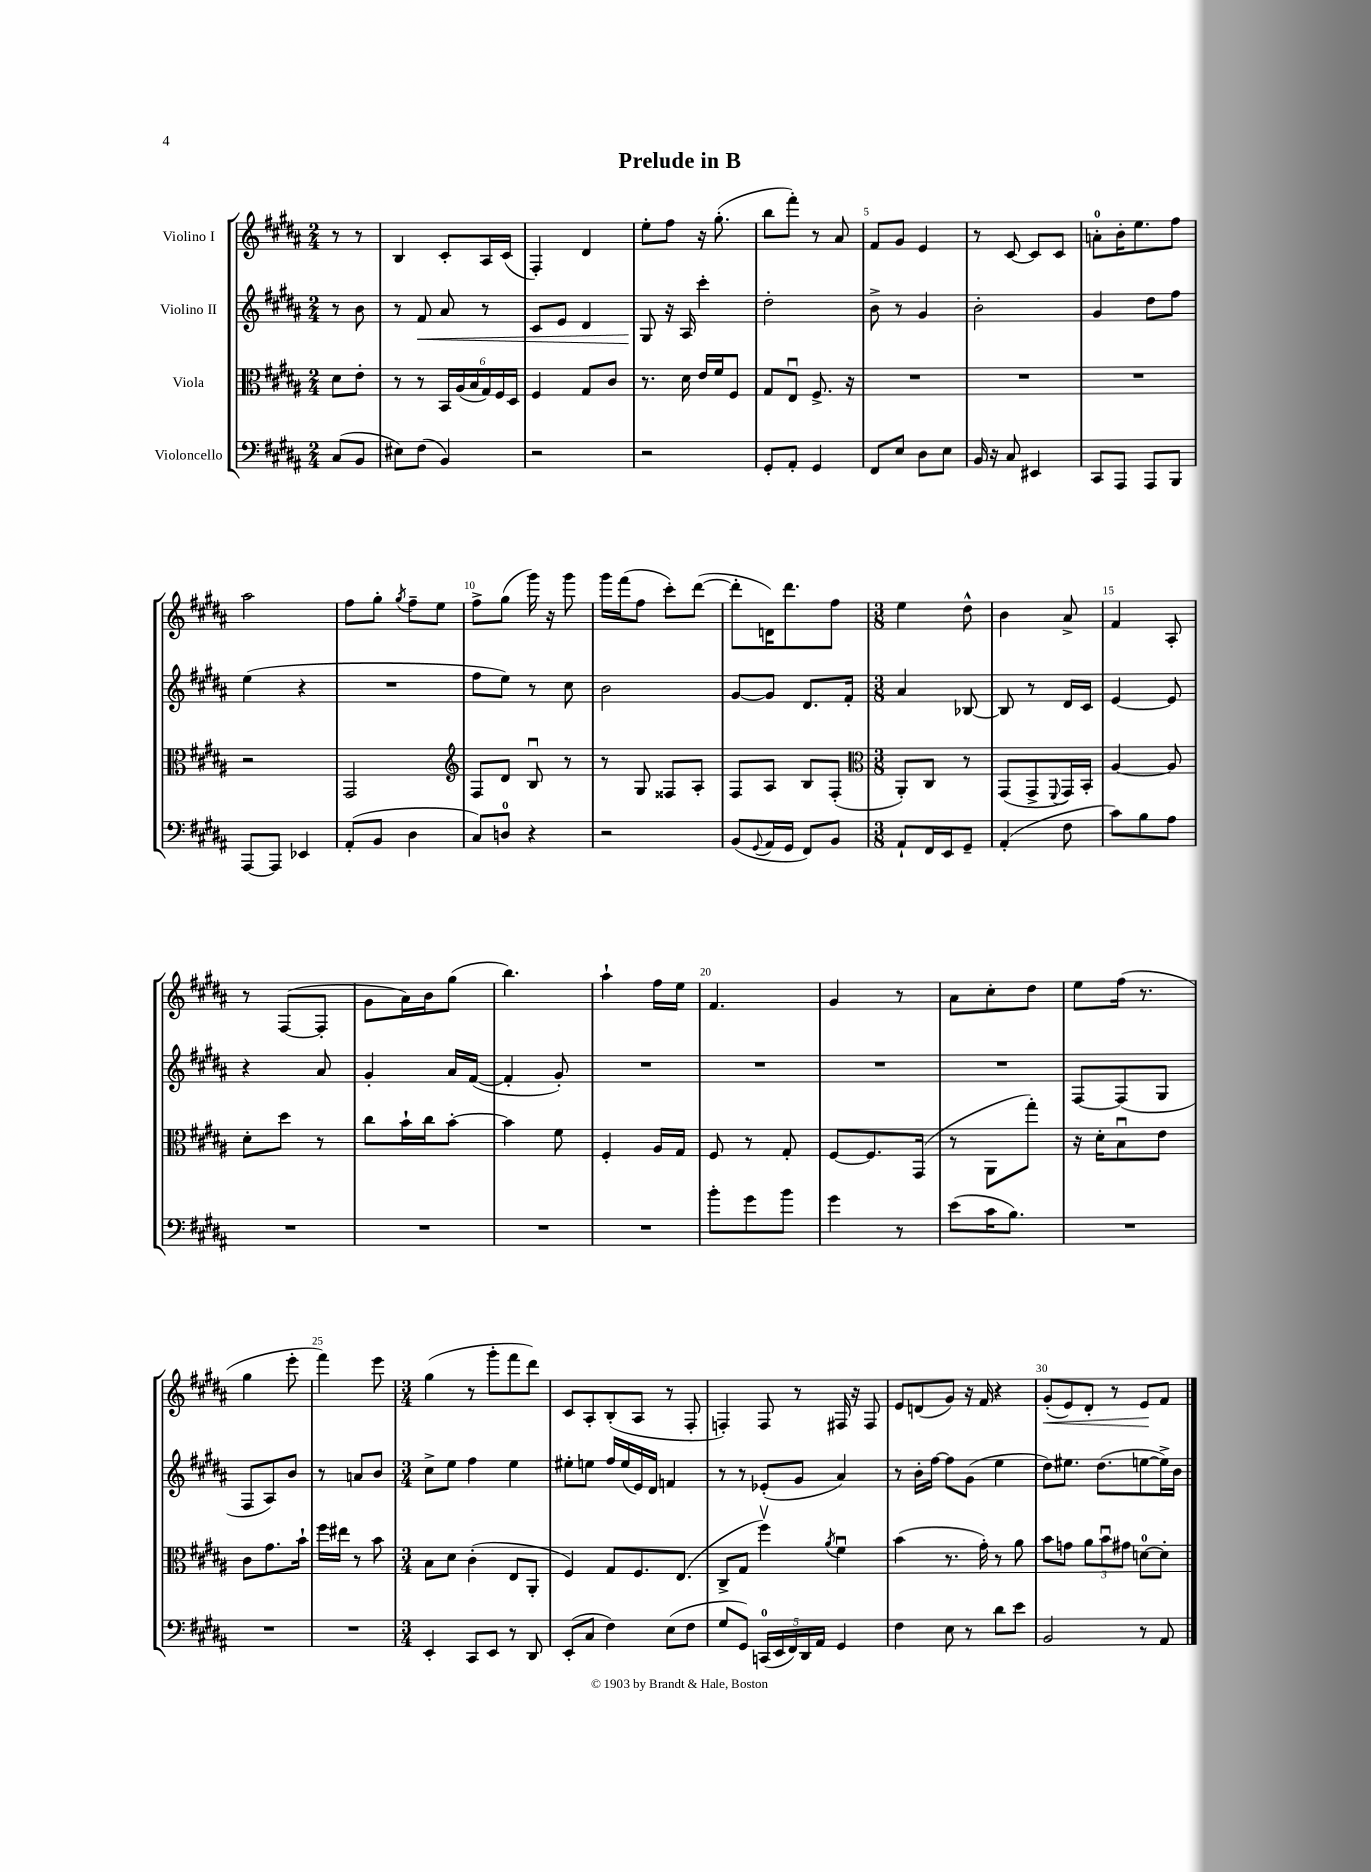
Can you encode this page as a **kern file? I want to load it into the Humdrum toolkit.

**kern	**kern	**kern	**dynam	**kern	**dynam
*part4	*part3	*part2	*part2	*part1	*part1
*staff4	*staff3	*staff2	*staff2	*staff1	*staff1
*I"Violoncello	*I"Viola	*I"Violino II	*	*I"Violino I	*
*clefF4	*clefC3	*clefG2	*	*clefG2	*
*k[f#c#g#d#a#]	*k[f#c#g#d#a#]	*k[f#c#g#d#a#]	*	*k[f#c#g#d#a#]	*
*M2/4	*M2/4	*M2/4	*	*M2/4	*
=	=	=	=	=	=
(8C#/L	8d#\L	8r	.	8r	.
8BB/J	8e'\J	8b\	.	8r	.
=1	=1	=1	=1	=1	=1
8E#X\L)	8r	8r	.	4B/	.
!	!	!	!LO:HP:b	!	!
(8F#\J	8r	8f#/	<	.	.
4BB/)	24BB/LL	8a#/	.	8c#'/L	.
.	(24A#/	.	.	.	.
.	24B/	.	.	.	.
.	24G#/)	8r	.	16A#/L	.
.	24F#/	.	.	.	.
.	.	.	.	(16c#/JJ	.
.	24D#/JJ	.	.	.	.
=2	=2	=2	=2	=2	=2
2r	4F#/	8c#/L	.	4F#'/)	.
.	.	8e/J	.	.	.
.	8G#/L	4d#/	.	4d#/	.
.	8c#/J	.	.	.	.
=3	=3	=3	=3	=3	=3
2r	8.r	8G#/	.	8ee'\L	.
.	.	16r	[	8ff#\J	.
.	16d#\	16A#/	.	.	.
.	16e/LL	4ccc#'\	.	16r	.
.	16f#/J	.	.	(8.gg#'\	.
.	8F#/J	.	.	.	.
=4	=4	=4	=4	=4	=4
8GG#'/L	8G#/L	2dd#'\	.	8bb\L	.
8AA#'/J	8Eu/J	.	.	8fff#'\J)	.
4GG#/	8.F#^/	.	.	8r	.
.	.	.	.	8a#/	.
.	16r	.	.	.	.
=5	=5	=5	=5	=5	=5
8FF#/L	2r	8b^\	.	8f#/L	.
8E/J	.	8r	.	8g#/J	.
8D#\L	.	4g#/	.	4e/	.
8E\J	.	.	.	.	.
=6	=6	=6	=6	=6	=6
16BB/	2r	2b'\	.	8r	.
16r	.	.	.	.	.
8C#/	.	.	.	[8c#/	.
4EE#X/	.	.	.	8c#/L]	.
.	.	.	.	8c#/J	.
=7	=7	=7	=7	=7	=7
8CC#/L	2r	4g#/	.	8an'\L	.
8AAA#/J	.	.	.	16b'\K	.
.	.	.	.	8.ee\	.
8AAA#/L	.	8dd#\L	.	.	.
8BBB/J	.	8ff#\J	.	8ff#\J	.
!!LO:LB:g=z
=8	=8	=8	=8	=8	=8
[8AAA#/L	2r	(4ee\	.	2aa#\	.
8AAA#/J]	.	.	.	.	.
4EE-X/	.	4r	.	.	.
=9	=9	=9	=9	=9	=9
(8AA#'/L	2GG#/	2r	.	8ff#\L	.
8BB/J	.	.	.	8gg#'\J	.
.	.	.	.	8qgg#/	.
4D#\	.	.	.	8ff#~\L	.
.	.	.	.	8ee\J	.
=10	=10	=10	=10	=10	=10
*	*clefG2	*	*	*	*
8C#/L)	8F#/L	8ff#\L	.	8ff#^\L	.
8Dn/J	8d#/J	8ee\J)	.	(8gg#\J	.
4r	8Bu/	8r	.	16ggg#\)	.
.	.	.	.	16r	.
.	8r	8cc#\	.	8ggg#\	.
=11	=11	=11	=11	=11	=11
2r	8r	2b\	.	16ggg#\LL	.
.	.	.	.	(16fff#\J	.
.	8G#/	.	.	8ff#\J	.
.	8F##X/L	.	.	8ccc#'\L)	.
.	8A#'/J	.	.	([8ddd#\J	.
=12	=12	=12	=12	=12	=12
(8BB/L	8F#/L	[8g#/L	.	8ddd#'\L]	.
8qqGG#/	.	.	.	.	.
16AA#/L	8A#/J	8g#/J]	.	16dn\K)	.
16GG#/JJ	.	.	.	8.ddd#\	.
8FF#/L)	8B/L	8.d#/L	.	.	.
8BB/J	(8F#'/J	.	.	8ff#\J	.
.	.	16f#'/Jk	.	.	.
=13	=13	=13	=13	=13	=13
*	*clefC3	*	*	*	*
*M3/8	*M3/8	*M3/8	*	*M3/8	*
8AA#`/L	8AA#'/L)	4a#/	.	4ee\	.
16FF#/L	8C#/J	.	.	.	.
16EE/J	.	.	.	.	.
8GG#~/J	8r	[8B-X/	.	8dd#^^\	.
=14	=14	=14	=14	=14	=14
(4AA#'/	(8GG#/L	8B-/]	.	4b\	.
.	8GG#^/	8r	.	.	.
.	8qqFF#/	.	.	.	.
8F#\	16GG#/L)	16d#/LL	.	8a#^/	.
.	16BB'/JJ	16c#/JJ	.	.	.
=15	=15	=15	=15	=15	=15
8c#\L)	[4A#/	[4e/	.	4f#/	.
8B\	.	.	.	.	.
8A#\J	8A#/]	8e/]	.	8A#'/	.
!!LO:LB:g=z
=16	=16	=16	=16	=16	=16
4.r	8d#'\L	4r	.	8r	.
.	8dd#\J	.	.	([8F#/L	.
.	8r	8a#/	.	8F#'/J]	.
=17	=17	=17	=17	=17	=17
4.r	8cc#\L	4g#'/	.	8g#\L	.
.	16b`\L	.	.	16a#\L)	.
.	16cc#\J	.	.	16b\J	.
.	[8b'\J	16a#/LL	.	(8gg#\J	.
.	.	([16f#/JJ	.	.	.
=18	=18	=18	=18	=18	=18
4.r	4b\]	4f#'/]	.	4.bb\)	.
.	8f#\	8g#'/)	.	.	.
=19	=19	=19	=19	=19	=19
4.r	4F#'/	4.r	.	4aa#`\	.
.	16A#/LL	.	.	16ff#\LL	.
.	16G#/JJ	.	.	16ee\JJ	.
=20	=20	=20	=20	=20	=20
8b'\L	8F#/	4.r	.	4.f#/	.
8g#\	8r	.	.	.	.
8b\J	8G#'/	.	.	.	.
=21	=21	=21	=21	=21	=21
4g#\	[8F#/L	4.r	.	4g#/	.
.	8.F#/]	.	.	.	.
8r	.	.	.	8r	.
.	(16GG#/Jk	.	.	.	.
=22	=22	=22	=22	=22	=22
(8e\L	8r	4.r	.	8a#\L	.
16c#\K	8AA#\L	.	.	8cc#'\	.
8.B\J)	.	.	.	.	.
.	8gg#'\J)	.	.	8dd#\J	.
=23	=23	=23	=23	=23	=23
4.r	16r	[8F#/L	.	8ee\L	.
.	16d#'\KL	.	.	.	.
.	8Bu\	(8F#/]	.	(16ff#\Jk	.
.	.	.	.	8.r	.
.	8e\J	8G#/J	.	.	.
!!LO:LB:g=z
=24	=24	=24	=24	=24	=24
4.r	8c#\L	8F#/L	.	4gg#\	.
.	8.g#\	8A#/)	.	.	.
.	.	8b/J	.	8eee'\	.
.	16b`\Jk	.	.	.	.
=25	=25	=25	=25	=25	=25
4.r	16ff#\LL	8r	.	4fff#\)	.
.	16ee#X\JJ	.	.	.	.
.	8r	8an/L	.	.	.
.	8b\	8b/J	.	8eee\	.
=26	=26	=26	=26	=26	=26
*M3/4	*M3/4	*M3/4	*	*M3/4	*
4EE'/	8B\L	8cc#^\L	.	(4gg#\	.
.	8d#\J	8ee\J	.	.	.
8CC#/L	(4c#'\	4ff#\	.	8r	.
8EE/J	.	.	.	8ggg#'\L	.
8r	8E/L	4ee\	.	8fff#\	.
8DD#/	8AA#'/J	.	.	8ddd#\J)	.
=27	=27	=27	=27	=27	=27
(8EE'/L	4F#/)	8ee#X'\L	.	8c#/L	.
8C#/J	.	8een\J	.	8A#'/	.
4F#\)	8G#/L	16ff#/LL	.	(8B'/	.
.	.	(16ee/	.	.	.
.	8.F#/	16e/)	.	8A#/J	.
.	.	16d#/JJ	.	.	.
(8E\L	.	4fn/	.	8r	.
.	(8.E/J	.	.	.	.
8F#\J	.	.	.	8F#'/	.
=28	=28	=28	=28	=28	=28
8G#/L	8C#^/L	8r	.	4Fn'/)	.
8GG#/J)	8G#/J	8r	.	.	.
(20CCn/LL	4ff#v\)	(8e-X'/L	.	8F/	.
20EE/	.	.	.	.	.
20FF#/)	.	.	.	.	.
.	.	8g#/J	.	8r	.
20DD#/	.	.	.	.	.
20AA#/JJ	.	.	.	.	.
.	8qa#/	.	.	.	.
4GG#/	4f#u\	4a#/)	.	16F#X/	.
.	.	.	.	16r	.
.	.	.	.	8F#/	.
=29	=29	=29	=29	=29	=29
4F#\	(4b\	8r	.	8e/L	.
.	.	16b'\LL	.	(8dn/	.
.	.	[16ff#\JJ	.	.	.
8E\	8.r	8ff#\L]	.	8g#/J)	.
8r	.	(8g#\J	.	16r	.
.	16g#'\)	.	.	16f#/	.
8d#\L	8r	4ee\	.	4r	.
8e\J	8a#\	.	.	.	.
=30	=30	=30	=30	=30	=30
!	!	!	!	!	!LO:HP:b
2BB/	8b\L	8dd#\L)	.	(8g#'/L	<
.	8gn\J	8.ee#X\J	.	8e/)	.
.	12a#\L	.	.	8d#'/J	.
.	.	(8.dd#\L	.	.	.
.	12bu\	.	.	.	.
.	.	.	.	8r	.
.	12g#X\J	.	.	.	.
8r	[8dn\L	[8een\	.	8e/L	.
8AA#/	8d'\J]	16ee^\L])	.	8f#/J	[
.	.	16b\JJ	.	.	.
==	==	==	==	==	==
*-	*-	*-	*-	*-	*-
